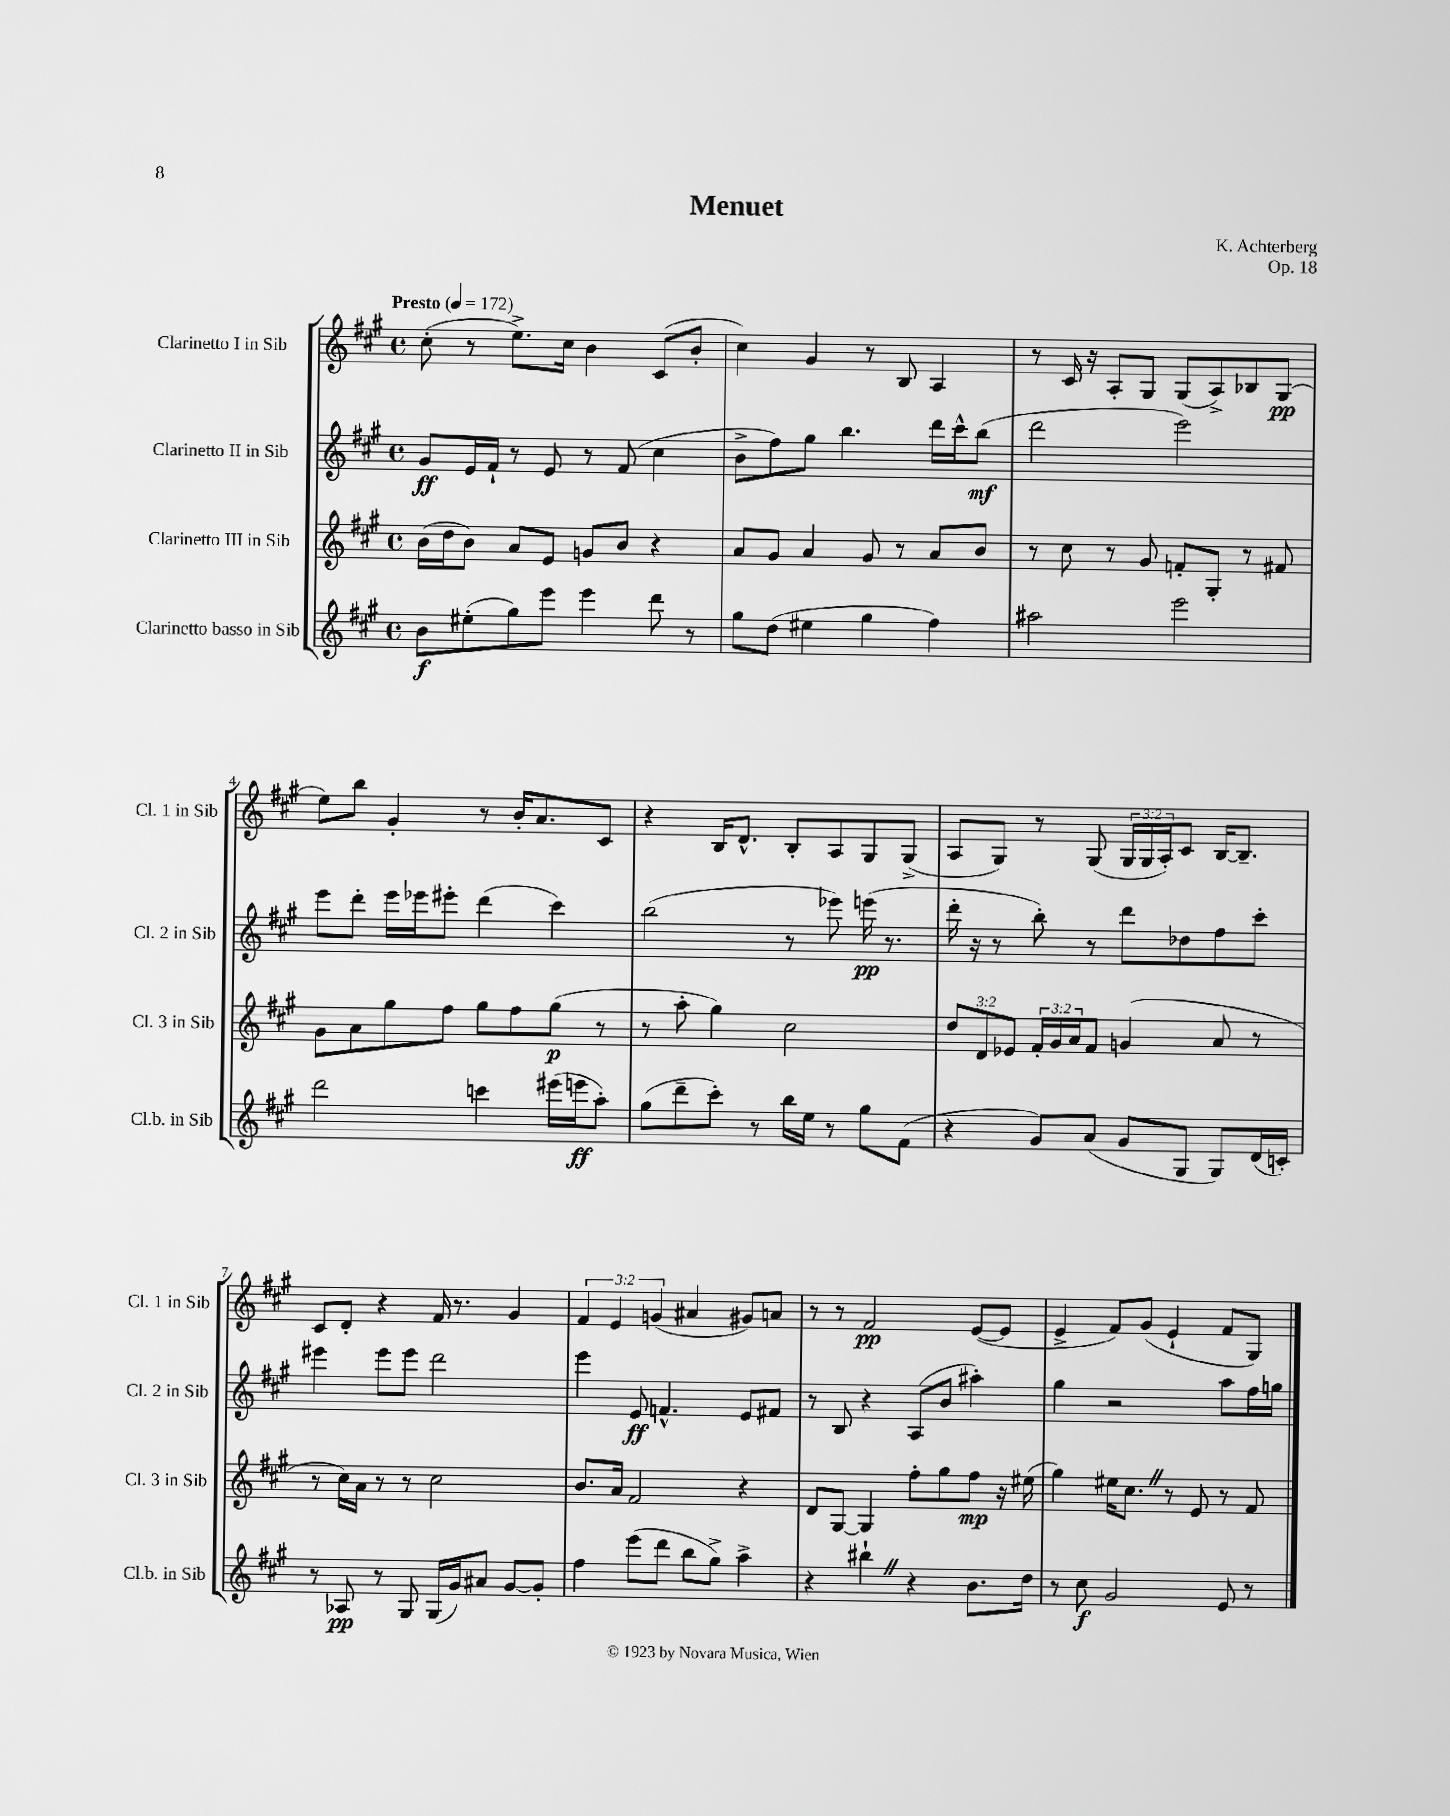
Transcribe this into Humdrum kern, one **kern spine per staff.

**kern	**kern	**kern	**kern
*staff4	*staff3	*staff2	*staff1
*clefG2	*clefG2	*clefG2	*clefG2
*k[f#c#g#]	*k[f#c#g#]	*k[f#c#g#]	*k[f#c#g#]
*M4/4	*M4/4	*M4/4	*M4/4
*met(c)	*met(c)	*met(c)	*met(c)
*MM172	*MM172	*MM172	*MM172
8b\L	(16b\LL	8g#/L	(8cc#'\
.	16dd\J	.	.
(8ee#'\	8b\J)	16e/L	8r
.	.	16f#`/JJ	.
8gg#\)	8a/L	8r	8.ee^\L)
8eee\J	8e/J	8e/	.
.	.	.	16cc#\Jk
4eee\	8g/L	8r	4b\
.	8b/J	(8f#/	.
8ddd\	4r	4cc#\	(8c#/L
8r	.	.	8b'/J
=	=	=	=
8gg#\L	8a/L	8b^\L	4cc#\)
(8dd\J	8g#/J	8ff#\)	.
4ee#\	4a/	8gg#\J	4g#/
.	.	4.bb\	.
4gg#\	8g#/	.	8r
.	8r	.	8B/
4ff#\)	8a/L	16ddd\LL	4A/
.	.	16ccc#^^\J	.
.	8b/J	(8bb\J	.
=	=	=	=
2aa#\	8r	2ddd\	8r
.	8cc#\	.	16c#/
.	.	.	16r
.	8r	.	8A'/L
.	8g#/	.	8G#/J
2eee\	8f'/L	2eee\)	(8G#/L
.	8G#'/J	.	8A^/)
.	8r	.	8B-/
.	8f#/	.	(8G#/J
=	=	=	=
2ddd\	8g#\L	8eee\L	8ee\L)
.	8a\	8ddd'\J	8bb\J
.	8gg#\	16eee\LL	4g#'/
.	.	16eee-\J	.
.	8ff#\J	8eee#'\J	.
4ccc\	8gg#\L	(4ddd\	8r
.	8ff#\	.	16b'/LK
.	.	.	8.a/
(16eee#\LL	(8gg#\J	4ccc#\)	.
16eee\J	.	.	.
8aa'\J)	8r	.	8c#/J
=	=	=	=
(8gg#\L	8r	(2bb\	4r
8ddd~\	8aa'\	.	.
8ccc#'\J)	4gg#\)	.	16B/LK
.	.	.	8.d^^/J
8r	.	.	.
16bb\LL	2cc#\	8r	8B'/L
16ee\JJ	.	.	.
8r	.	8eee-\)	8A/
8gg#\L	.	(16eee\	8G#/
.	.	8.r	.
(8f#\J	.	.	(8G#^/J
=	=	=	=
4r	12dd/L	16ddd'\	8A/L
.	.	16r	.
.	12d/	.	.
.	.	8r	8G#/J)
.	12e-/J	.	.
8g#/L)	24f#'/LL	8bb'\)	8r
.	24g#/	.	.
.	24a/J	.	.
(8a/J	8f#/J	8r	(8G#/
8g#/L	(4g/	8ddd\L	24G#/LL
.	.	.	24G#/
.	.	.	24A'/J)
8G#/J	.	8dd-\	8c#/J
8G#/L)	8a/	8ff#\	[16B/LK
.	.	.	8.B~/]J
(16d/L	8r	8ccc#'\J	.
16c'/JJ)	.	.	.
=	=	=	=
8r	8r	4eee#\	8c#/L
8A-/	16cc#\LL)	.	8d'/J
.	16a\JJ	.	.
8r	8r	8eee#\L	4r
8G#/	8r	8eee#\J	.
(16G#/LL	2cc#\	2ddd\	16f#/
16g#/J)	.	.	8.r
8a#/J	.	.	.
[8g#/L	.	.	4g#/
8g#'/]J	.	.	.
=	=	=	=
4ff#\	8.b/L	4eee\	6f#/
.	.	.	6e/
.	16a/Jk	.	.
(8eee\L	2f#/	8e/	.
.	.	.	(6g/
8ddd\J	.	4.f^^/	.
8bb\L	.	.	4a#/
8gg#^\J)	.	.	.
4aa^\	4r	8e/L	8g#/L)
.	.	8f#/J	8a/J
=	=	=	=
4r	8d/L	8r	8r
.	[8G#/J	8B/	8r
4bb#`\	4G#/]	4r	2f#/
4r	8ff#'\L	(8A/L	.
.	8gg#\	8b/J	.
8.b\L	8ff#\J	4aa#'\)	([8e/L
.	16r	.	8e/]J
16dd\Jk	(16ee#\	.	.
=	=	=	=
8r	4gg#\)	4gg#\	4e^/
8cc#\	.	.	.
2g#/	16ee#\LK	2r	8f#/L)
.	8.cc#\J	.	.
.	.	.	(8g#/J
.	8r	.	4e`/
.	8e/	.	.
8e/	8r	8aa\L	8f#/L
8r	8f#/	16ff#\L	8G#/J)
.	.	16gg\JJ	.
==	==	==	==
*-	*-	*-	*-
